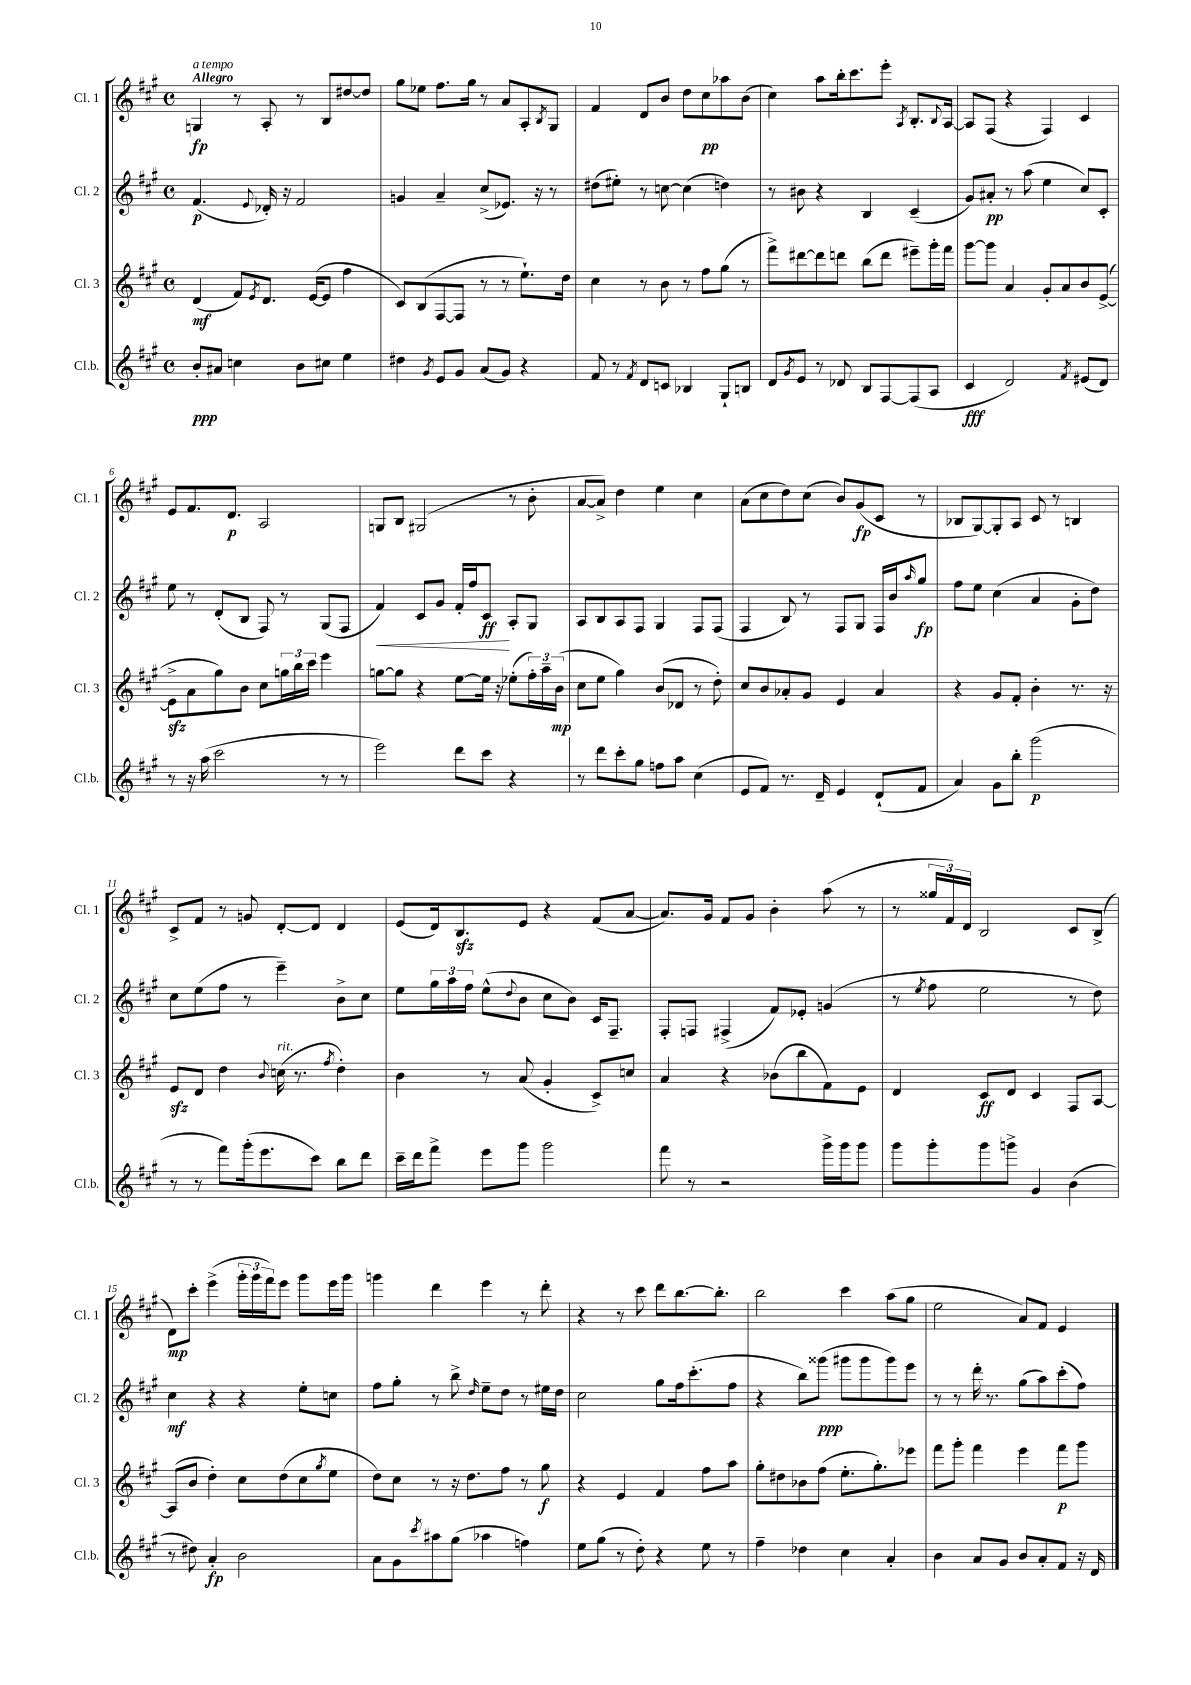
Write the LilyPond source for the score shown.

<<
\new StaffGroup <<
\new Staff = "s0" \with { instrumentName = "Cl. 1" shortInstrumentName = "Cl. 1" } {
    \clef treble \key a \major \defaultTimeSignature \time 4/4 \tempo "Allegro"
    g4\fp^\markup { \italic "a tempo" } r8 a8-. r8 b8 dis''8~ dis''8 |
    gis''8 ees''8 fis''8. gis''16 r8 a'8 a8-. \acciaccatura { b8 } gis8 |
    fis'4 d'8 b'8 d''8 cis''8\pp aes''8 b'8( |
    cis''4) a''8 b''16-. cis'''8. e'''8-. \acciaccatura { a8 } b8.-. \appoggiatura { b8 } a16~ |
    a8 fis8( r4 fis4) cis'4 |
    e'8 fis'8. d'8.\p a2 |
    g8 b8 gis2( r8 b'8-. |
    a'8~ a'8->) d''4 e''4 cis''4 |
    a'8( cis''8 d''8) cis''8( b'8) gis'8\fp( cis'8 r8 |
    bes8 gis8~) gis8-. a8 cis'8 r8 b4 |
    cis'8-> fis'8 r8 g'8 d'8~-. d'8 d'4 |
    e'8( d'16) b8.\sfz e'8 r4 fis'8( a'8~ |
    a'8.) gis'16 fis'8 gis'8 b'4-. a''8( r8 |
    r8 \tuplet 3/2 { gisis''16 fis'16) d'16 } b2 cis'8 b8->( |
    d'8\mp) cis'''8-. e'''4->( \tuplet 3/2 { gis'''16-. gis'''16 fis'''16) } e'''8 gis'''8 e'''16 gis'''16 |
    g'''4 d'''4 e'''4 r8 d'''8-. |
    r4 r8 cis'''8 d'''8 b''8.~ b''8.-. |
    b''2 cis'''4 a''8( gis''8 |
    e''2 a'8) fis'8 e'4 \bar "|." |
}
\new Staff = "s1" \with { instrumentName = "Cl. 2" shortInstrumentName = "Cl. 2" } {
    \clef treble \key a \major \defaultTimeSignature \time 4/4
    fis'4.\p( \appoggiatura { e'8 } des'16-.) r16 fis'2 |
    g'4 a'4-- cis''8->( ees'8.) r16 r8 |
    dis''8( eis''8-.) r8 c''8~ c''4( d''4) |
    r8 bis'8 r4 b4 cis'4--( |
    gis'8) ais'8-.\pp r8 a''8( e''4 cis''8) cis'8-. |
    e''8 r8 d'8-.( b8 fis8) r8 gis8( fis8 |
    fis'4\<) cis'8 gis'8 fis'16-. fis''16 cis'8\ff\! a8-. gis8 |
    a8 b8 a8 fis8 gis4 fis8 fis8( |
    fis4 b8) r8 fis8 gis8 fis16 b'16 \grace { a''16 } gis''8\fp |
    fis''8 e''8 cis''4( a'4 gis'8-. d''8) |
    cis''8 e''8( fis''8 r8 e'''4--) b'8-> cis''8 |
    e''8 \tuplet 3/2 { gis''16 a''16 fis''16 } e''8-^( \appoggiatura { d''8 } b'8 cis''8 b'8) cis'16 fis8.-- |
    fis8-. f8 fis4->( fis'8) ees'8-. g'4( |
    r8 \acciaccatura { e''8 } fis''8 e''2 r8 d''8) |
    cis''4\mf r4 r4 e''8-. c''8 |
    fis''8 gis''8-. r8 b''8-> \grace { d''16 } e''8-- d''8 r8 eis''16 d''16 |
    cis''2 gis''8 fis''16 cis'''8.-.( fis''8 |
    r4 b''8) gisis'''8\ppp( gis'''8 gis'''8 gis'''8) e'''8 |
    r8 r8 d'''16-. r8. gis''8( a''8) cis'''8-.( fis''8) \bar "|." |
}
\new Staff = "s2" \with { instrumentName = "Cl. 3" shortInstrumentName = "Cl. 3" } {
    \clef treble \key a \major \defaultTimeSignature \time 4/4
    d'4\mf( fis'8) \acciaccatura { e'8 } d'8. e'16~( e'8 fis''4 |
    cis'8) b8( fis8~ fis8 r8 r8 e''8.-!) d''16 |
    cis''4 r8 b'8 r8 fis''8 gis''8( r8 |
    fis'''8->) dis'''8~ dis'''8 d'''8 b''8( d'''8 eis'''8--) gis'''16-. fis'''16 |
    gis'''8~ gis'''8 a'4 gis'8-. a'8 b'8 e'8~->( |
    e'8->\sfz a'8 gis''8) b'8 cis''8 \tuplet 3/2 { g''16 b''16 cis'''16 } e'''4 |
    g''8~ g''8 r4 e''8~ e''16 r16 ees''8-.( \tuplet 3/2 { fis''16-.) a''16-- b'16\mp( } |
    cis''8 e''8 gis''4) b'8( des'8 r8 d''8-.) |
    cis''8 b'8 aes'8-. gis'8 e'4 aes'4 |
    r4 gis'8 fis'8-. b'4-. r8. r16 |
    e'8\sfz d'8 d''4 \appoggiatura { b'8 } c''16^\markup { \italic "rit." }( r8. \acciaccatura { fis''8 } d''4-.) |
    b'4 r8 a'8( gis'4-. cis'8->) c''8 |
    a'4 r4 bes'8( b''8 fis'8) e'8 |
    d'4 cis'8\ff d'8 cis'4 fis8 a8~ |
    a8( b'8 d''4-.) cis''8 d''8( cis''8 \acciaccatura { gis''8 } e''8 |
    d''8) cis''8 r8 r16 d''8. fis''8 r8 gis''8\f |
    r4 e'4 fis'4 fis''8 a''8 |
    gis''8-. dis''8 bes'8 fis''8( e''8.-. gis''8.-.) ees'''8 |
    fis'''8 gis'''8-. fis'''4 e'''4 fis'''8\p gis'''8 \bar "|." |
}
\new Staff = "s3" \with { instrumentName = "Cl.b." shortInstrumentName = "Cl.b." } {
    \clef treble \key a \major \defaultTimeSignature \time 4/4
    b'8-.\ppp ais'8 c''4 b'8 cis''8 e''4 |
    dis''4 \acciaccatura { gis'8 } e'8 gis'8 a'8( gis'8) r4 |
    fis'8 r8 \acciaccatura { fis'8 } d'8 c'8 bes4 gis8-! b8 |
    d'8 \acciaccatura { gis'8 } e'8 r8 des'8 b8 fis8~ fis8( a8 |
    cis'4\fff d'2) \acciaccatura { fis'8 } eis'8( d'8) |
    r8 r16 a''16( cis'''2 r8 r8 |
    e'''2) d'''8 cis'''8 r4 |
    r8 d'''8 cis'''8-. gis''8 f''8 a''8 cis''4( |
    e'8 fis'8) r8. d'16-- e'4 d'8-!( fis'8 |
    a'4) gis'8 b''8-. gis'''2\p( |
    r8 r8 fis'''8) gis'''16-.( e'''8. cis'''8) b''8 d'''8 |
    cis'''16-- d'''16 fis'''8-> e'''8 gis'''8 gis'''2 |
    fis'''8 r8 r2 gis'''16-> gis'''16 gis'''8 |
    gis'''8 gis'''8-. gis'''8 g'''8-> gis'4 b'4( |
    r8 dis''8) a'4-.\fp b'2 |
    a'8 gis'8 \acciaccatura { cis'''8 } ais''8 gis''8( aes''4 f''4) |
    e''8 gis''8( r8 d''8-.) r4 e''8 r8 |
    fis''4-- des''4 cis''4 a'4-. |
    b'4 a'8 gis'8 b'8 a'8-. fis'8 r16 d'16 \bar "|." |
}
>>
>>
